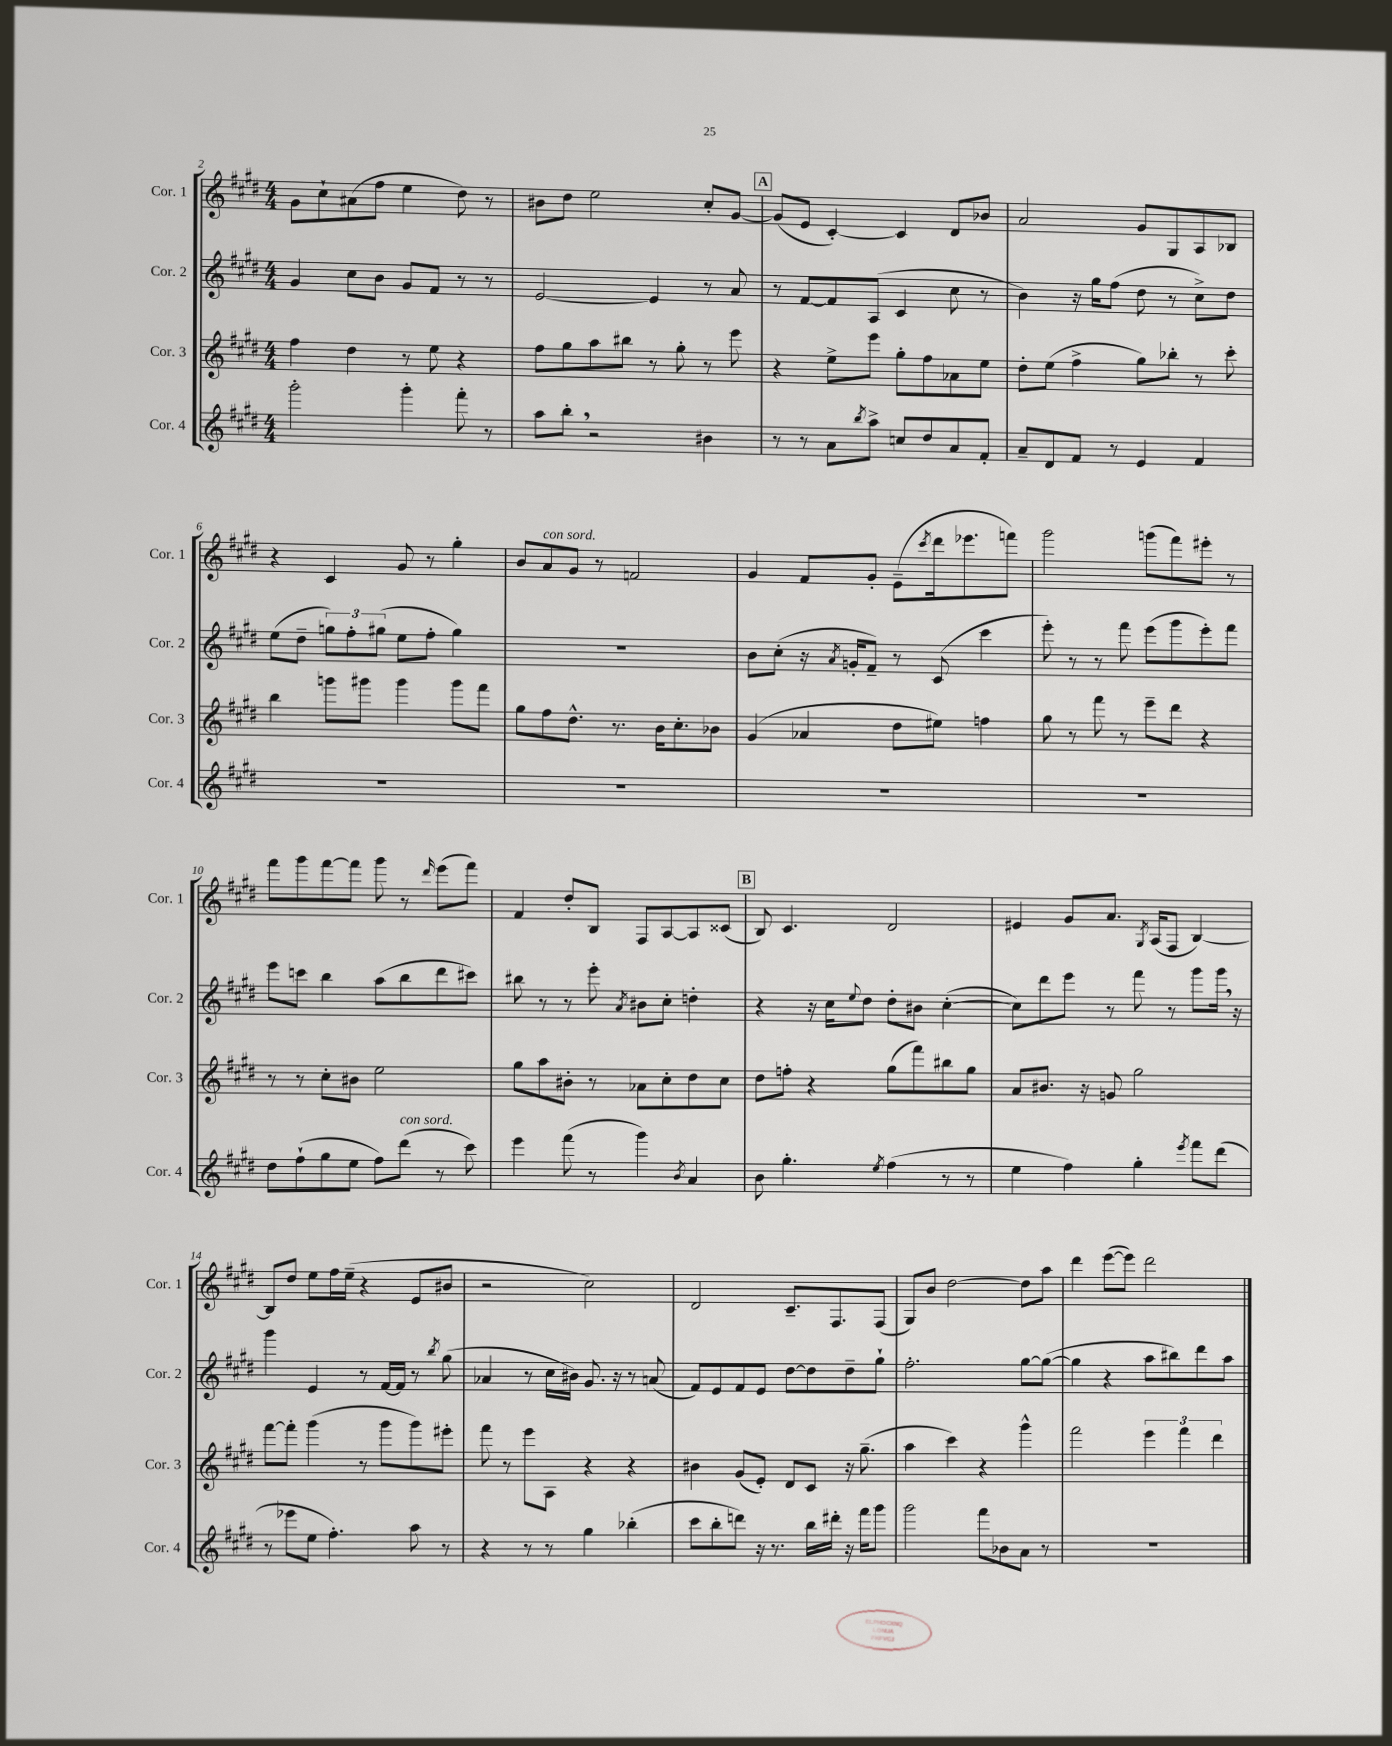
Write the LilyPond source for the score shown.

<<
\new StaffGroup <<
\new Staff = "s0" \with { instrumentName = "Cor. 1" shortInstrumentName = "Cor. 1" } {
    \clef treble \key e \major \numericTimeSignature \time 4/4
    gis'8 cis''8-! ais'8( fis''8 e''4 dis''8) r8 |
    bis'8 dis''8 e''2 cis''8-. gis'8~ |
    \mark \markup { \box "A" } gis'8( e'8 cis'4~-.) cis'4 dis'8 bes'8 |
    a'2 gis'8 gis8 a8 bes8 |
    r4 cis'4 gis'8 r8 gis''4-. |
    b'8 a'8^\markup { \italic "con sord." } gis'8 r8 f'2 |
    gis'4 fis'8 gis'8-. e'8--( \acciaccatura { cis'''8 } dis'''16 ees'''8. f'''8) |
    gis'''2 g'''8( fis'''8) eis'''8-. r8 |
    fis'''8 gis'''8 fis'''8~ fis'''8 gis'''8 r8 \grace { dis'''16 } e'''8( fis'''8) |
    fis'4 dis''8-. b8 fis8 a8~ a8 cisis'8( |
    \mark \markup { \box "B" } b8) cis'4. dis'2 |
    eis'4 gis'8 a'8. \acciaccatura { gis8 } a16( fis8 b4~) |
    b8 dis''8 e''8 fis''16 e''16--( r4 e'8 bis'8 |
    r2 cis''2) |
    dis'2 cis'8.-- fis8. fis8( |
    gis8) b'8 dis''2~ dis''8 a''8 |
    dis'''4 e'''8~( e'''8) dis'''2 \bar "|." |
}
\new Staff = "s1" \with { instrumentName = "Cor. 2" shortInstrumentName = "Cor. 2" } {
    \clef treble \key e \major \numericTimeSignature \time 4/4
    gis'4 cis''8 b'8 gis'8 fis'8 r8 r8 |
    e'2~ e'4 r8 a'8 |
    \mark \markup { \box "A" } r8 fis'8~ fis'8 a8( cis'4 cis''8 r8 |
    b'4) r16 gis''16 fis''8( dis''8 r8 cis''8->) dis''8 |
    e''8( dis''8-- \tuplet 3/2 { g''8) fis''8-. gis''8( } e''8 fis''8-. gis''4) |
    R1 |
    b'8 cis''8-.( r16 \acciaccatura { a'8 } g'16-. fis'8--) r8 cis'8( cis'''4 |
    e'''8-.) r8 r8 fis'''8 e'''8( gis'''8 e'''8-.) fis'''8 |
    e'''8 c'''8 b''4 a''8( b''8 dis'''8 cis'''8) |
    bis''8 r8 r8 e'''8-. \acciaccatura { a'8 } bis'8 cis''8-. d''4-. |
    \mark \markup { \box "B" } r4 r16 cis''16 \appoggiatura { e''8 } dis''8 dis''8-. bis'8 cis''4~-.( |
    cis''8) dis'''8 e'''8 r8 fis'''8 r8 gis'''8 gis'''16 \breathe r16 |
    gis'''4 e'4 r8 fis'16~ fis'16 r8 \acciaccatura { b''8 } gis''8( |
    aes'4 r8 cis''16 bis'16) gis'8. r16 r8 a'8( |
    fis'8) e'8 fis'8 e'8 dis''8~ dis''8 dis''8-- gis''8-! |
    fis''2.-. gis''8~ gis''8~( |
    gis''4 r4 a''8 bis''8) dis'''8 a''8 \bar "|." |
}
\new Staff = "s2" \with { instrumentName = "Cor. 3" shortInstrumentName = "Cor. 3" } {
    \clef treble \key e \major \numericTimeSignature \time 4/4
    fis''4 dis''4 r8 e''8 r4 |
    fis''8 gis''8 a''8 bis''8 r8 gis''8-. r8 e'''8 |
    \mark \markup { \box "A" } r4 e''8-> e'''8 gis''8-. fis''8 aes'8 e''8 |
    dis''8-. e''8( fis''4-> gis''8) bes''8-. r8 cis'''8-. |
    b''4 g'''8 gis'''8 gis'''4 gis'''8 fis'''8 |
    gis''8 fis''8 dis''8.-^ r8. b'16 cis''8.-. bes'8 |
    gis'4( aes'4 dis''8 eis''8) f''4 |
    gis''8 r8 fis'''8 r8 e'''8-- dis'''8 r4 |
    r8 r8 cis''8-. bis'8 e''2 |
    gis''8 a''8 bis'8-. r8 aes'8 cis''8-. dis''8 cis''8 |
    \mark \markup { \box "B" } dis''8 f''8-. r4 gis''8( fis'''8) bis''8 gis''8 |
    a'8 bis'8. r16 g'8 gis''2 |
    fis'''8~ fis'''8-. gis'''4( r8 gis'''8 gis'''8) eis'''8-. |
    fis'''8 r8 e'''8 a8 r4 r4 |
    bis'4 gis'8( e'8-.) dis'8 cis'8 r16 gis''8.--( |
    a''4 cis'''4) r4 gis'''4-^ |
    fis'''2 \tuplet 3/2 { e'''4 fis'''4 dis'''4 } \bar "|." |
}
\new Staff = "s3" \with { instrumentName = "Cor. 4" shortInstrumentName = "Cor. 4" } {
    \clef treble \key e \major \numericTimeSignature \time 4/4
    gis'''2-. gis'''4-. fis'''8-. r8 |
    a''8 b''8-. \breathe r2 bis'4 |
    \mark \markup { \box "A" } r8 r8 a'8 \acciaccatura { b''8 } a''8-> c''8 dis''8 a'8 fis'8-. |
    a'8-- dis'8 fis'8 r8 e'4 fis'4 |
    R1 |
    R1 |
    R1 |
    R1 |
    dis''8 fis''8-!( gis''8 e''8 fis''8) dis'''8^\markup { \italic "con sord." }( r8 cis'''8) |
    e'''4 fis'''8( r8 gis'''4) \acciaccatura { b'8 } a'4 |
    \mark \markup { \box "B" } b'8 gis''4.-. \acciaccatura { e''8 } fis''4( r8 r8 |
    e''4 fis''4) gis''4-. \acciaccatura { e'''8 } fis'''8 dis'''8( |
    r8 ees'''8 e''8 fis''4.-.) a''8 r8 |
    r4 r8 r8 gis''4 bes''4-.( |
    cis'''8 b''8-. d'''8) r16 r8. b''16 dis'''16-. r16 fis'''16 gis'''8 |
    gis'''2 fis'''8 bes'8 a'8 r8 |
    R1 \bar "|." |
}
>>
>>
\layout { \context { \Score currentBarNumber = #2 } }
